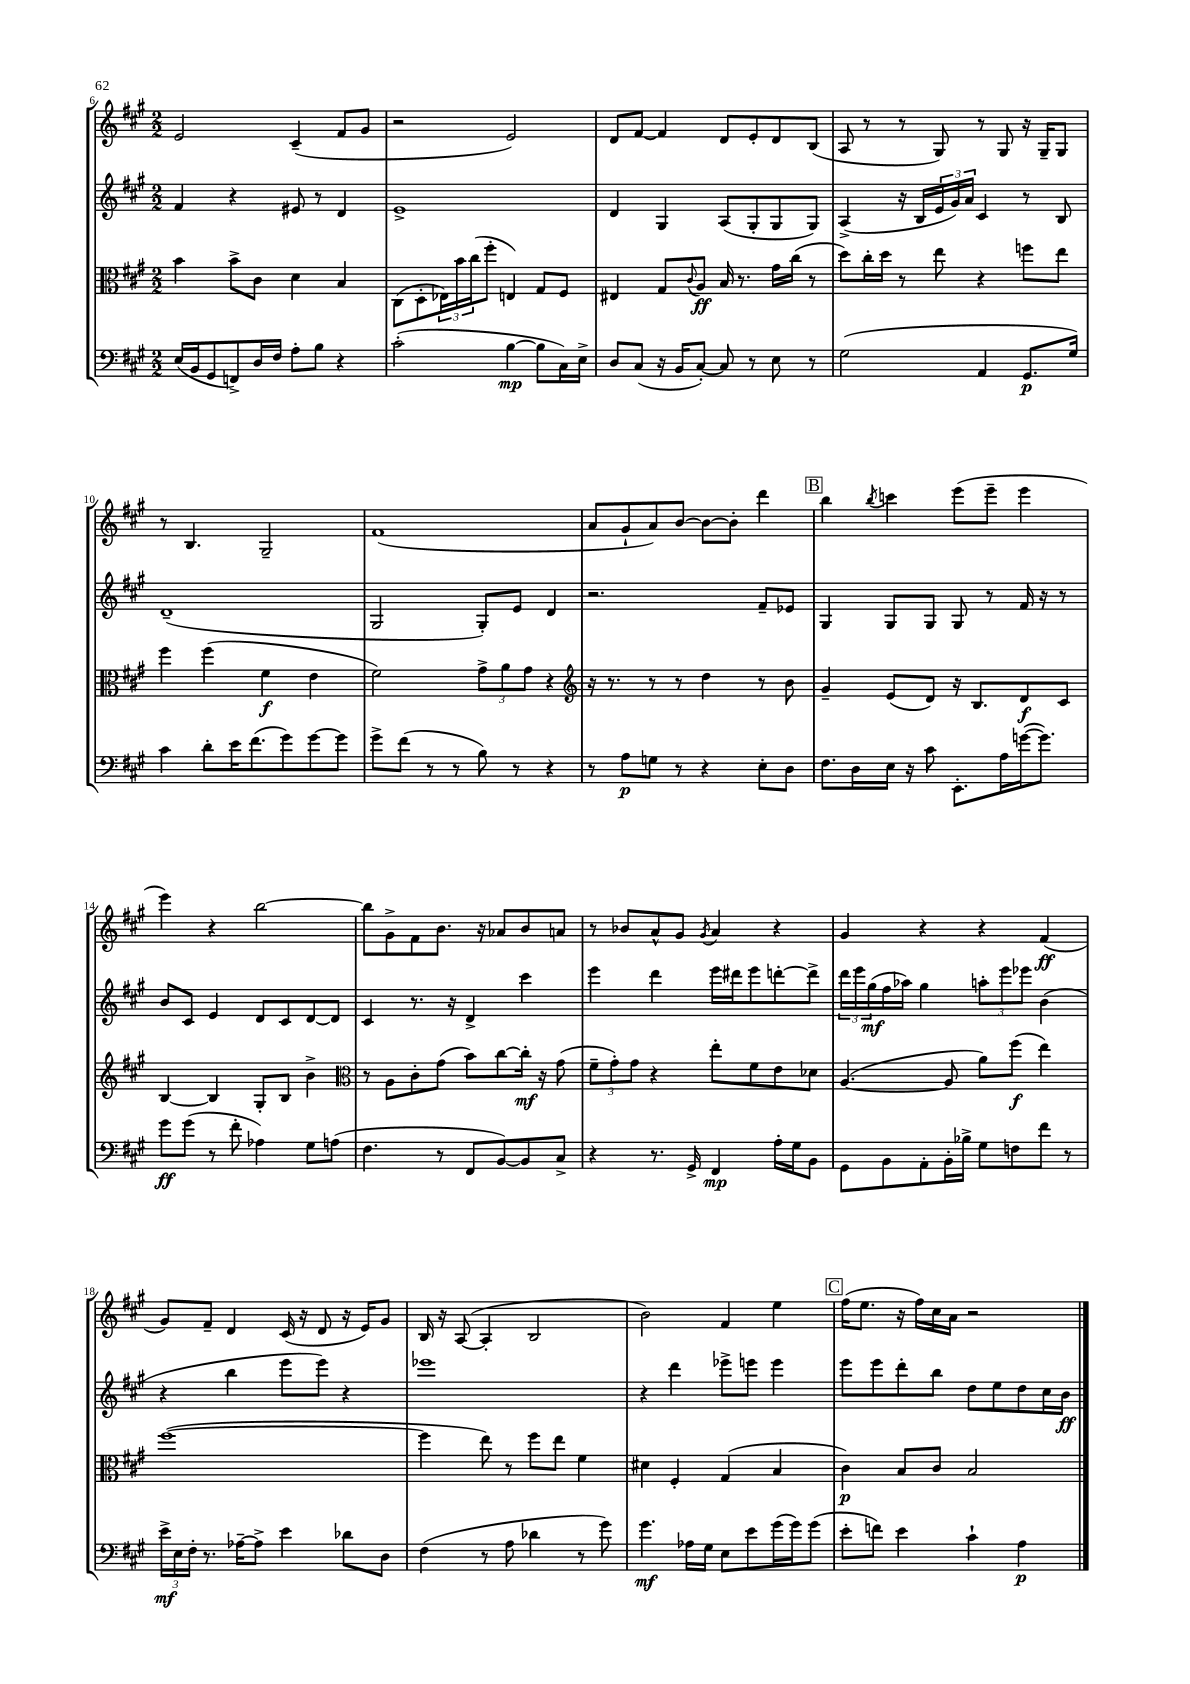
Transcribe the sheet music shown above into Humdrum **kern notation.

**kern	**kern	**kern	**kern
*staff4	*staff3	*staff2	*staff1
*clefF4	*clefC3	*clefG2	*clefG2
*k[f#c#g#]	*k[f#c#g#]	*k[f#c#g#]	*k[f#c#g#]
*M2/2	*M2/2	*M2/2	*M2/2
(16E	4b	4f#	2e
16BB	.	.	.
8GG#	.	.	.
8FF^)	8b^	4r	.
16D	8c#	.	.
16F#	.	.	.
8A'	4d	8e#	(4c#~
8B	.	8r	.
4r	4B	4d	8f#
.	.	.	8g#
=	=	=	=
(2c#'	(8C#	1e^	2r
.	8D'	.	.
.	24E-)	.	.
.	24b	.	.
.	(24cc#	.	.
.	8ff#'	.	.
[4B	4E)	.	2e)
8B]	8G#	.	.
16C#)	8F#	.	.
16E^	.	.	.
=	=	=	=
8D	4E#	4d	8d
(8C#	.	.	[8f#
16r	8G#	4G#	4f#]
16BB	.	.	.
.	8qqc#	.	.
[8C#')	8A	.	.
8C#]	16B	(8A	8d
.	8.r	.	.
8r	.	8G#'	8e'
8E	16g#	8G#	8d
.	(16cc#	.	.
8r	8r	8G#)	(8B
=	=	=	=
(2G#	8dd)	(4A^	8A
.	16cc#'	.	8r
.	16dd	.	.
.	8r	16r	8r
.	.	16B	.
.	8ee	24e	8G#)
.	.	24g#)	.
.	.	24a	.
4AA	4r	4c#	8r
.	.	.	8G#
8.GG#	8ff	8r	16r
.	.	.	16G#~
.	8ee	8B	8G#
16G#)	.	.	.
=	=	=	=
4c#	4ff#	(1d~	8r
.	.	.	4.B
8d'	(4ff#	.	.
16e	.	.	.
(8.f#	.	.	.
.	4f#	.	2G#~
8g#)	.	.	.
[8g#	4e	.	.
8g#]	.	.	.
=	=	=	=
8g#^	2f#)	2G#	(1f#
(8f#	.	.	.
8r	.	.	.
8r	.	.	.
8B)	12g#^	8G#')	.
.	12a	.	.
8r	.	8e	.
.	12g#	.	.
4r	4r	4d	.
=	=	=	=
*	*clefG2	*	*
8r	16r	2.r	8a
.	8.r	.	.
8A	.	.	8g#`
8G	8r	.	8a)
8r	8r	.	[8b
4r	4dd	.	8b_
.	.	.	8b']
8E'	8r	8f#~	4ddd
8D	8b	8e-	.
=	=	=	=
8.F#	4g#~	4G#	4bb
16D	.	.	.
.	.	.	8qbb
16E	(8e	8G#	4ccc
16r	.	.	.
8c#	8d)	8G#	.
8.EE'	16r	8G#	(8eee
.	8.B	.	.
.	.	8r	8eee~
16A	.	.	.
([16g	8d	16f#	4eee
8.g])	.	16r	.
.	8c#	8r	.
=	=	=	=
8g#	[4B	8b	4eee)
(8g#	.	8c#	.
8r	4B]	4e	4r
8f#'	.	.	.
4A-)	8G#'	8d	[2bb
.	8B	8c#	.
8G#	4b^	[8d	.
(8A	.	8d]	.
=	=	=	=
*	*clefC3	*	*
4.F#	8r	4c#	8bb]
.	8A	.	8g#^
.	8c#'	8.r	8f#
8r	(8g#	.	8.b
.	.	16r	.
8FF#	8b)	4d^	.
.	.	.	16r
[8BB)	[8cc#	.	8a-
8BB]	16cc#']	4ccc#	8b
.	16r	.	.
8C#^	(8g#	.	8a
=	=	=	=
4r	12f#~	4eee	8r
.	12g#')	.	.
.	.	.	8b-
.	12g#	.	.
8.r	4r	4ddd	8a^^
.	.	.	8g#
16GG#^	.	.	.
.	.	.	8qg#
4FF#	8ee'	16eee	4a
.	.	16ddd#	.
.	8f#	8eee	.
16A'	8e	[8ddd'	4r
16G#	.	.	.
8BB	8d-	8ddd^]	.
=	=	=	=
8GG#	([4.A	24ddd	4g#
.	.	24eee	.
.	.	(24gg#	.
8BB	.	16ff#	.
.	.	16aa-)	.
8AA'	.	4gg#	4r
16BB'	8A]	.	.
16B-^	.	.	.
8G#	8a)	12aa'	4r
.	.	12eee	.
8F	(8ff#	.	.
.	.	12eee-	.
8f#	4ee)	(4b	(4f#
8r	.	.	.
=	=	=	=
24e^	([1ff#	4r	8g#)
24E	.	.	.
24F#'	.	.	.
8.r	.	.	8f#~
.	.	4bb	4d
[16A-~	.	.	.
8A-^]	.	.	.
4e	.	8eee	(16c#
.	.	.	16r
.	.	8eee)	8d
8d-	.	4r	16r
.	.	.	16e)
8D	.	.	8g#
=	=	=	=
(4F#	4ff#]	1eee-	16B
.	.	.	16r
.	.	.	([8A
8r	8ee)	.	4A']
8A	8r	.	.
4d-	8ff#	.	2B
.	8ee	.	.
8r	4f#	.	.
8g#)	.	.	.
=	=	=	=
4.g#	4d#	4r	2b)
.	4F#'	4ddd	.
16A-	.	.	.
16G#	.	.	.
8E	(4G#	8eee-^	4f#
8e	.	8eee	.
(16g#	4B	4eee	4ee
16g#)	.	.	.
(8g#	.	.	.
=	=	=	=
8e'	4c#)	8eee	(16ff#
.	.	.	8.ee
8f)	.	8eee	.
4e	8B	8ddd'	16r
.	.	.	16ff#)
.	8c#	8bb	16cc#
.	.	.	16a
4c#`	2B	8dd	2r
.	.	8ee	.
4A	.	8dd	.
.	.	16cc#	.
.	.	16b	.
==	==	==	==
*-	*-	*-	*-
